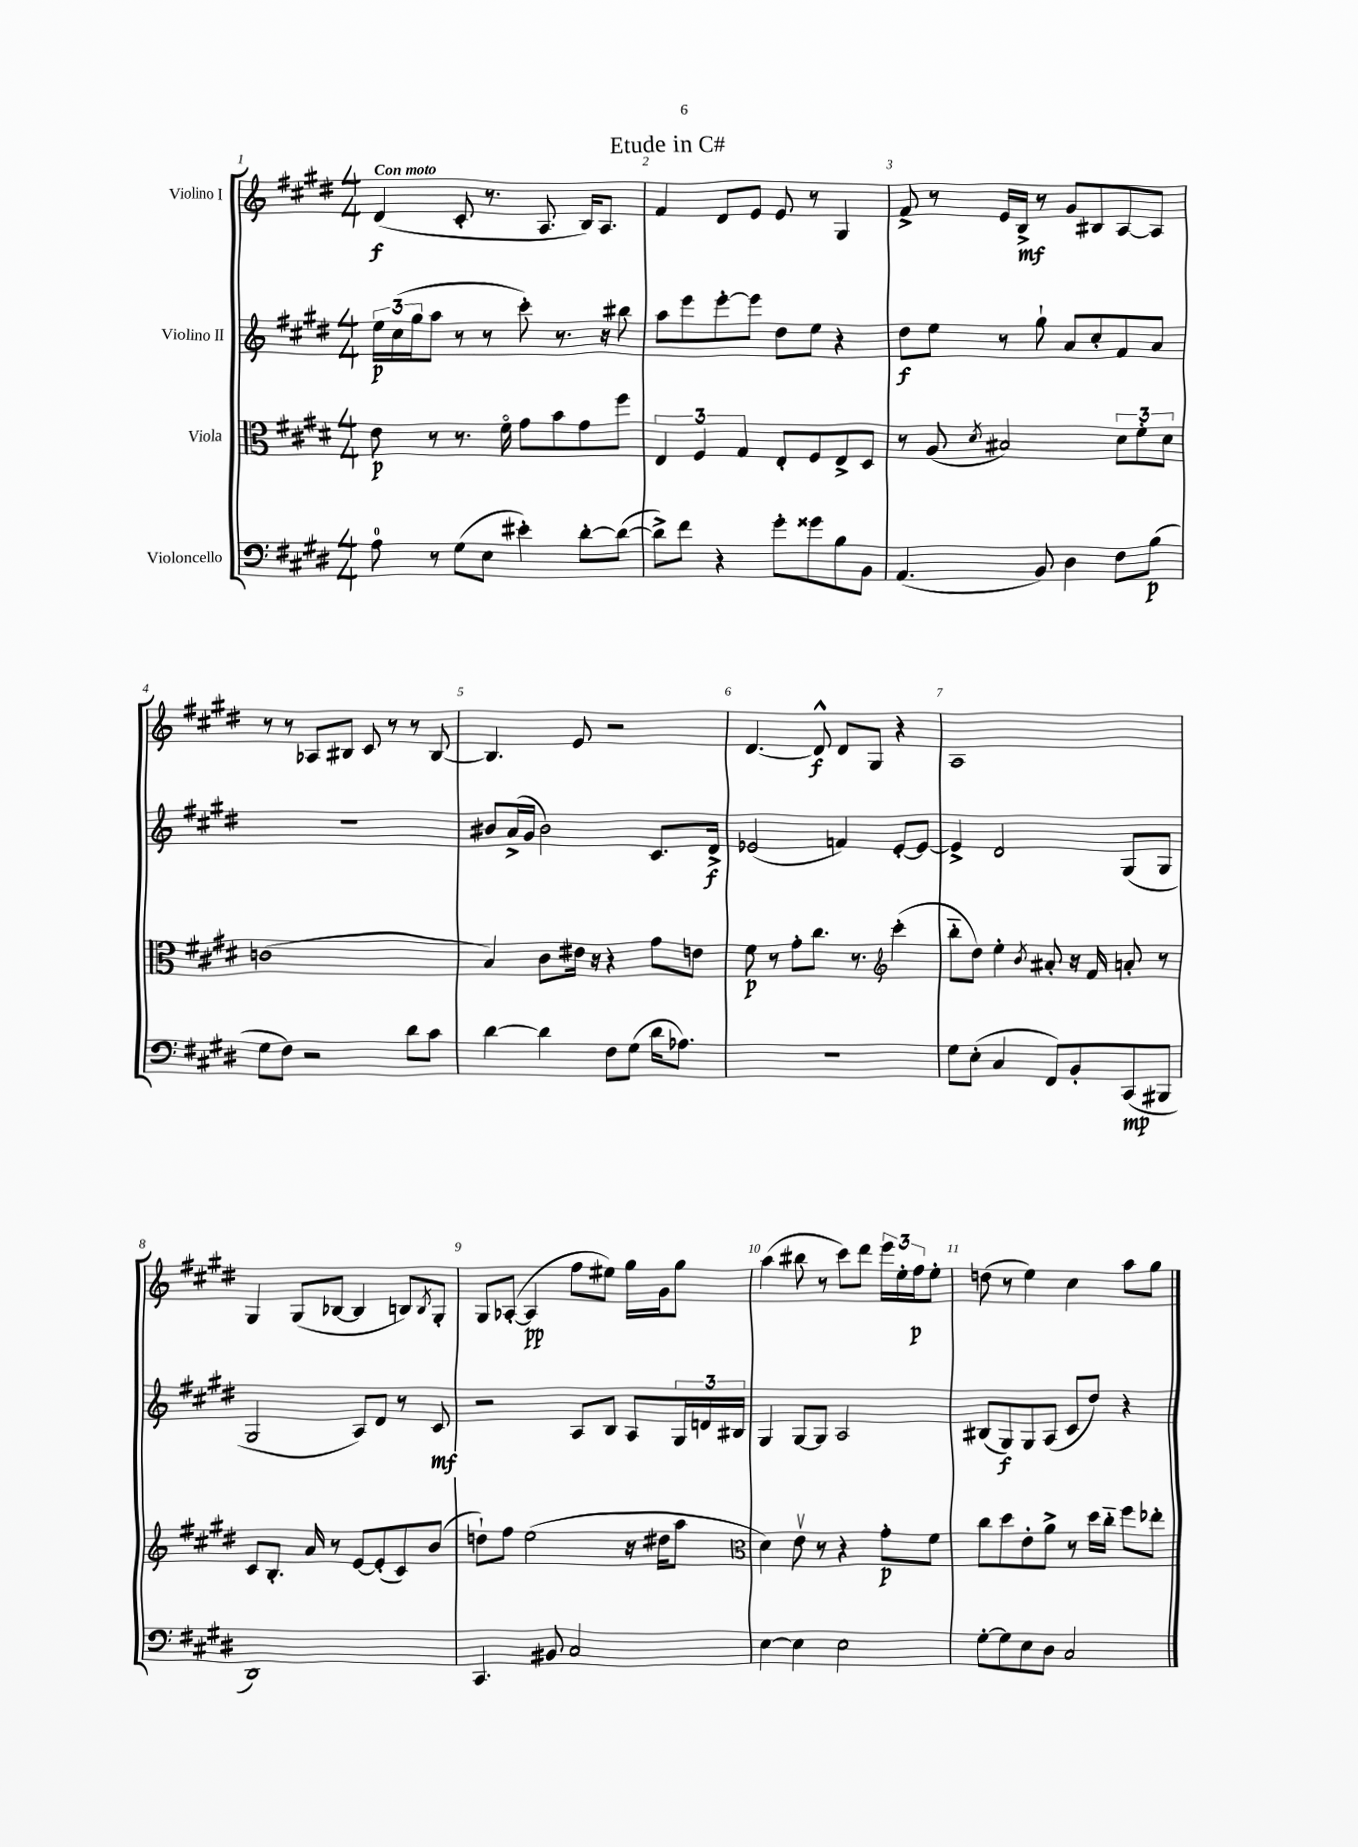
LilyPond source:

\header { title = "Etude in C#" }
<<
\new StaffGroup <<
\new Staff = "s0" \with { instrumentName = "Violino I" } {
    \clef treble \key e \major \numericTimeSignature \time 4/4 \tempo "Con moto"
    dis'4\f( cis'8-. r8. a8. b16) a8. |
    fis'4 dis'8 e'8 e'8 r8 gis4 |
    fis'8-> r8 e'16 b16->\mf r8 gis'8 bis8 a8~ a8 |
    r8 r8 aes8 bis8 cis'8 r8 r8 bis8~ |
    bis4. e'8 r2 |
    dis'4.~ dis'8-^\f dis'8 gis8 r4 |
    a1 |
    gis4 gis8( bes8~ bes4 b8) \acciaccatura { b8 } gis8-. |
    gis8 aes8~-.( aes4\pp fis''8 eis''8) gis''16 gis'16 gis''8 |
    a''4( bis''8 r8 cis'''8) dis'''8 \tuplet 3/2 { e'''16 e''16-. fis''16\p } e''8-. |
    d''8( r8 e''4) cis''4 a''8 gis''8 \bar "|." |
}
\new Staff = "s1" \with { instrumentName = "Violino II" } {
    \clef treble \key e \major \numericTimeSignature \time 4/4
    \tuplet 3/2 { e''16\p cis''16( gis''16 } a''8 r8 r8 cis'''8-.) r8. r16 bis''8 |
    a''8 e'''8 e'''8~-. e'''8 dis''8 e''8 r4 |
    dis''8\f e''8 r8 gis''8-! a'8 cis''8-. fis'8 a'8 |
    R1 |
    bis'8 a'16->( gis'16 bis'2) cis'8. dis'16->\f |
    ees'2( f'4) ees'8~-. ees'8~ |
    ees'4-> dis'2 gis8( gis8 |
    gis2 a8) dis'8 r8 cis'8\mf |
    r2 a8 b8 a8 \tuplet 3/2 { gis16 d'16 bis16 } |
    gis4 gis8~ gis8 a2 |
    bis8( gis8\f) gis8 a8( cis'8 dis''8) r4 \bar "|." |
}
\new Staff = "s2" \with { instrumentName = "Viola" } {
    \clef alto \key e \major \numericTimeSignature \time 4/4
    e'8\p r8 r8. fis'16\flageolet gis'8 b'8 gis'8 fis''8 |
    \tuplet 3/2 { e4 fis4 gis4 } e8-. fis8 e8-> dis8 |
    r8 a8( \acciaccatura { dis'8 } bis2) \tuplet 3/2 { dis'8 fis'8-. dis'8 } |
    c'1( |
    b4) cis'8 eis'16 r16 r4 gis'8 e'8 |
    fis'8\p r8 gis'8-. cis''8. r8. \clef treble cis'''4-.( |
    b''8-_ dis''8) e''4-. \acciaccatura { b'8 } ais'8-. r16 fis'16 a'8-. r8 |
    cis'8 b8.-. a'16 r8 e'8~ e'8-.( cis'8) b'8( |
    d''8-!) fis''8 e''2( r16 dis''16 a''8 |
    \clef alto dis'4) e'8\upbow r8 r4 gis'8-.\p fis'8 |
    cis''8 dis''8 e'8-. a'8-> r8 dis''16 cis''16-_ fis''8 ees''8-. \bar "|." |
}
\new Staff = "s3" \with { instrumentName = "Violoncello" } {
    \clef bass \key e \major \numericTimeSignature \time 4/4
    a8-0 r8 gis8( e8 eis'4-.) dis'8~-. dis'8~( |
    dis'8->) fis'8 r4 gis'8-. gisis'8 b8 b,8 |
    a,4.( b,8) dis4 fis8 b8\p( |
    gis8 fis8) r2 dis'8 cis'8 |
    dis'4~ dis'4 fis8 gis8( dis'16 aes8.) |
    R1 |
    gis8 e8-.( cis4 fis,8) b,8-. cis,8\mp( bis,,8 |
    dis,1) |
    cis,4. bis,8 cis2 |
    e4~ e4 e2 |
    gis8~-. gis8 e8 dis8 cis2 \bar "|." |
}
>>
>>
\layout { \context { \Score \override BarNumber.break-visibility = ##(#f #t #t) barNumberVisibility = #all-bar-numbers-visible } }
